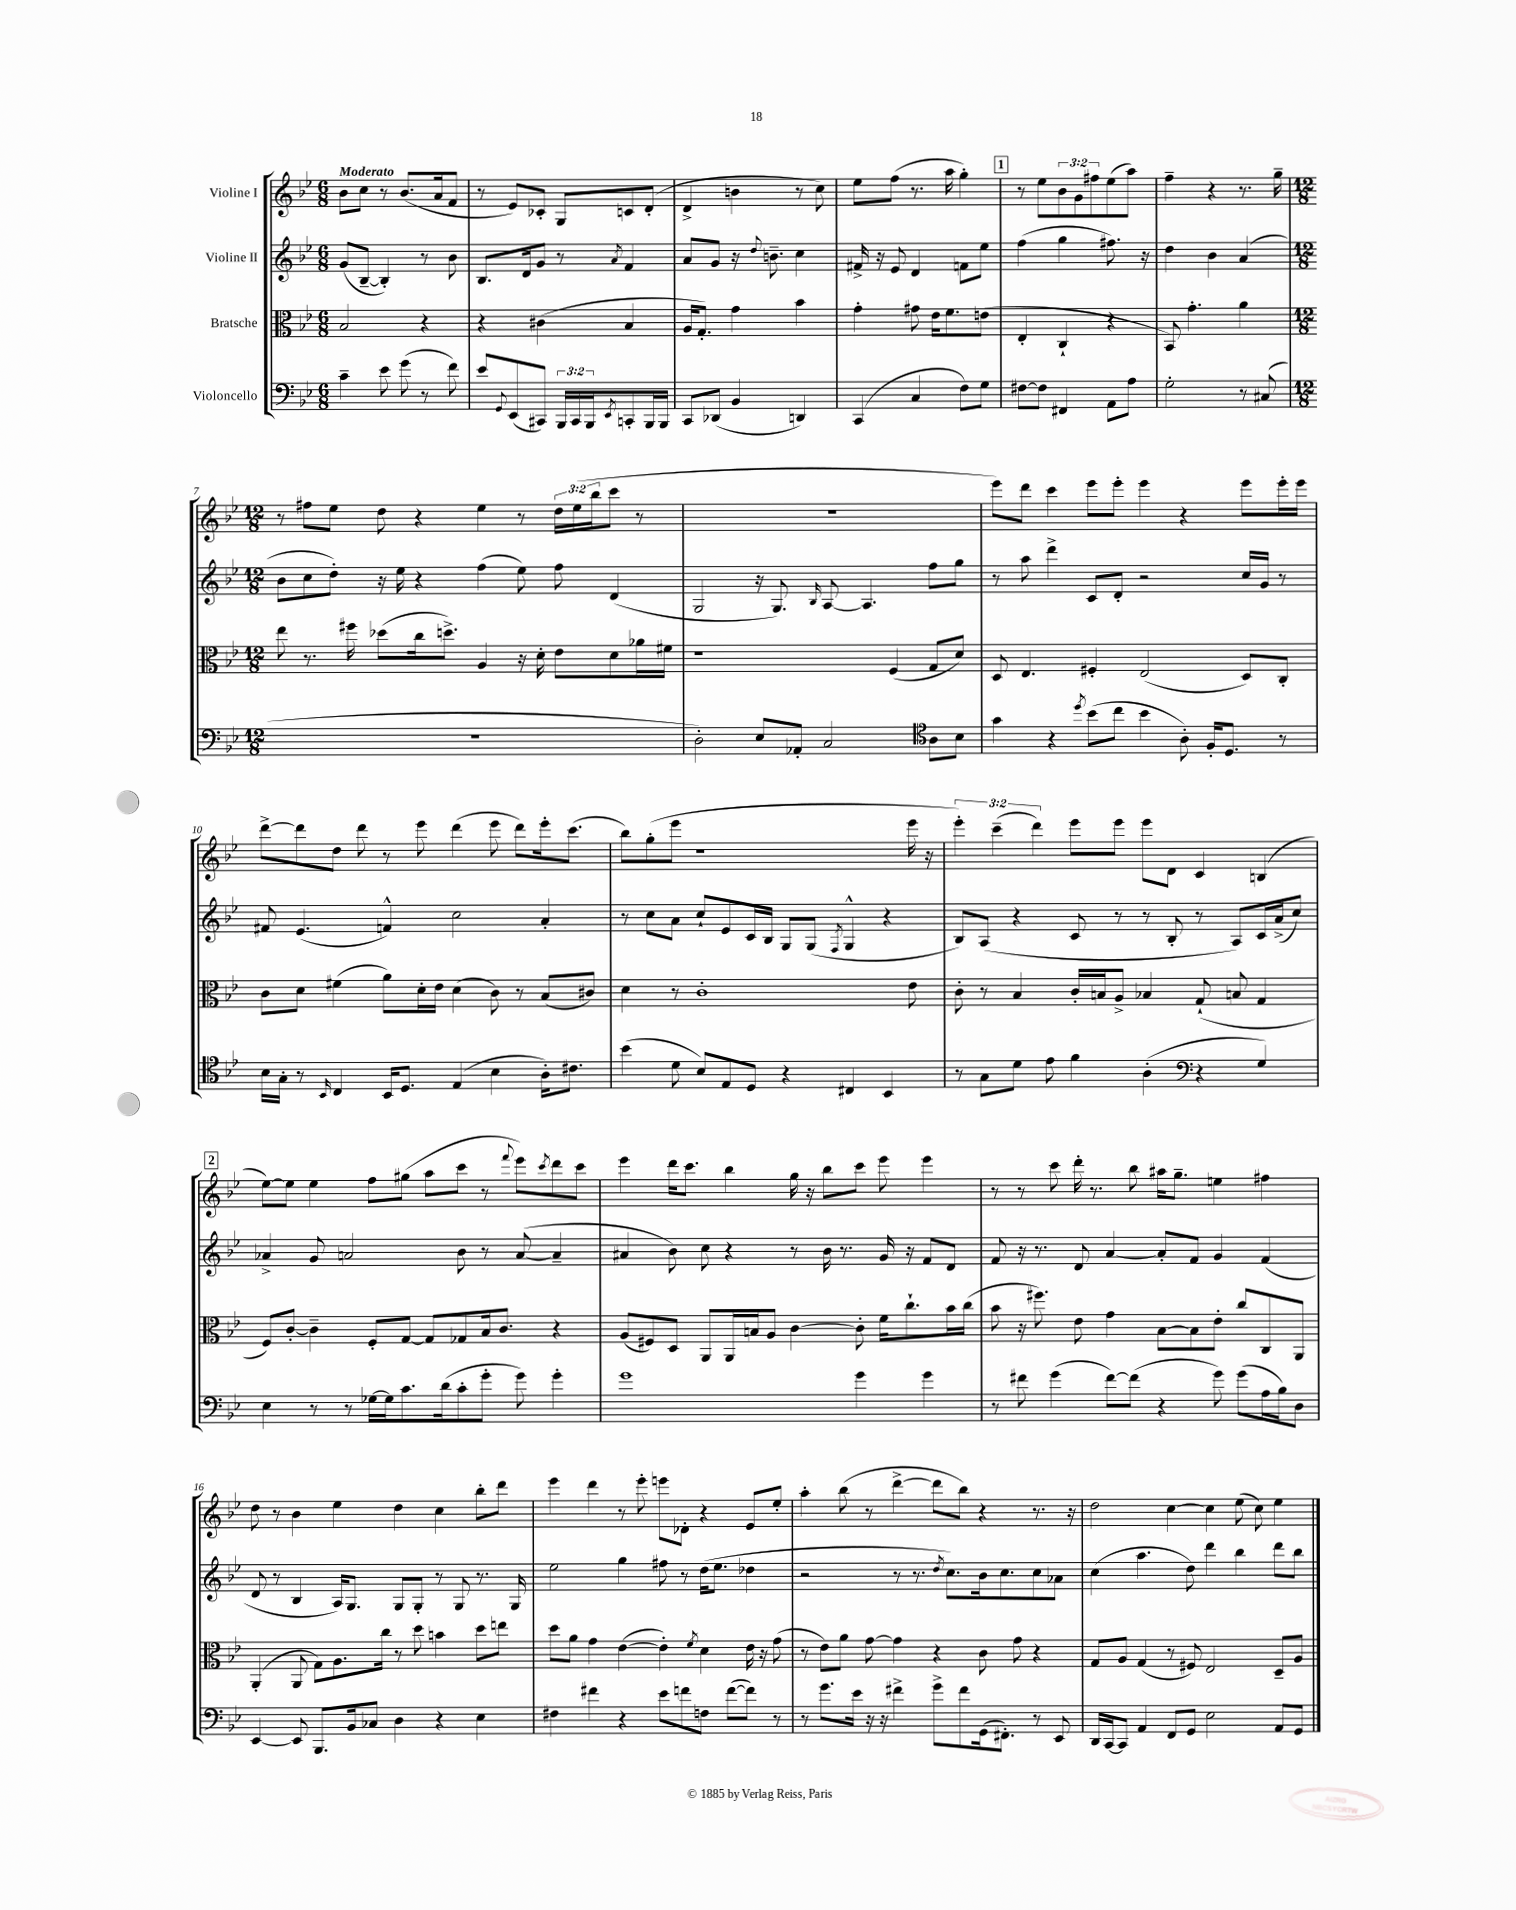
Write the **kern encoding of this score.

**kern	**kern	**kern	**kern
*staff4	*staff3	*staff2	*staff1
*clefF4	*clefC3	*clefG2	*clefG2
*k[b-e-]	*k[b-e-]	*k[b-e-]	*k[b-e-]
*M6/8	*M6/8	*M6/8	*M6/8
4c~	2B-	(8g	8b-
.	.	[8B-~	8cc
8e-	.	4B-'])	8r
(8g	.	.	(8.b-
8r	4r	8r	.
.	.	.	16a
8f)	.	8b-	8f
=	=	=	=
8e-	4r	8.B-	8r
8qqGG	.	.	.
(8EE-	.	.	8e-)
.	.	16d	.
8CC#)	(4c#	8g	8c-'
24BBB-	.	8r	8G
24CC#	.	.	.
24BBB-	.	.	.
8qEE-	.	8qa	.
8CC'	4B-	4f	8c
16BBB-	.	.	(8d'
16BBB-	.	.	.
=	=	=	=
8CC	16A	8a	4d^
.	8.G')	.	.
(8DD-	.	8g	.
4BB-	4g	16r	4b
.	.	8qqdd	.
.	.	8.b~	.
4DD)	4b-	4cc	8r
.	.	.	8cc)
=	=	=	=
(4CC	4g'	16f#^	8ee-
.	.	16r	.
.	.	8e-	(8ff
4C	8g#	4d	8.r
.	16e-	.	.
.	8.f	.	16aa
8F)	.	8f	4gg')
8G	(8e	8ee-	.
=	=	=	=
[8F#	4E-'	(4ff	8r
8F#]	.	.	8ee-
4FF#	4C`	4gg	12b-
.	.	.	12g
.	.	.	12ff#
8AA	4r	8.ff#)	(8ee-
8A	.	.	8aa)
.	.	16r	.
=	=	=	=
2G'	8BB-)	4dd	4ff~
.	4.g'	.	.
.	.	4b-	4r
8r	4a	(4a	8.r
(8C#	.	.	.
.	.	.	16gg~
=	=	=	=
*M12/8	*M12/8	*M12/8	*M12/8
1.r	8ee-	8b-	8r
.	8.r	8cc	8ff#
.	.	8dd')	8ee-
.	16ff#	.	.
.	(8dd-	16r	8dd
.	.	16ee-	.
.	16cc	4r	4r
.	8.dd^)	.	.
.	4A	(4ff	4ee-
.	16r	8ee-)	8r
.	16d'	.	.
.	8e-	8ff	24dd
.	.	.	(24ee-
.	.	.	24bb-
.	8d	(4d	8ccc
.	16a-	.	8r
.	16f#	.	.
=	=	=	=
2D')	1r	2G	1.r
8E-	.	16r	.
.	.	8.G)	.
8AA-'	.	.	.
.	.	16qqB-	.
2C	.	[8A	.
.	.	4.A]	.
.	(4F	.	.
8A	8G	8ff	.
8B-	8d)	8gg	.
=	=	=	=
*clefC4	*	*	*
4g	8D	8r	8eee-)
.	4.E-	8aa	8ddd
4r	.	4ddd^	4ccc
8qdd	.	.	.
(8b-	4F#'	8c	8eee-
8cc	.	8d'	8eee-'
4b-	(2E-	2r	4eee-
8A')	.	.	4r
16F'	.	.	.
8.D	.	.	.
.	8D)	16cc	8eee-
.	.	16g	.
8r	8C'	8r	16eee-'
.	.	.	16eee-
=	=	=	=
16B-	8c	8f#	[8ddd^
16G'	.	.	.
8r	8d	(4.e-	8ddd]
16qqBB-	.	.	.
4C	(4f#	.	8dd
.	.	.	8ddd
16BB-	8a)	4f^^)	8r
8.D	.	.	.
.	16d'	.	8eee-
.	16e-	.	.
(4E-	(4d	2cc	(4ddd
4B-	8c)	.	8eee-
.	8r	.	8ddd)
16A')	(8B-	4a'	16eee-'
8.c#	.	.	(8.ccc
.	8c#)	.	.
=	=	=	=
(4b-	4d	8r	8bb-)
.	.	8cc	(8gg'
8d	8r	8a	8eee-
8B-)	1c'	8cc`	1r
8E-	.	8e-	.
8D	.	16c	.
.	.	16B-	.
4r	.	8G	.
.	.	(8G	.
.	.	8qF	.
4C#	.	4G^^	.
4BB-	.	4r	.
.	8e-	.	16eee-
.	.	.	16r
=	=	=	=
8r	8c'	8B-)	6eee-')
8G	8r	(8A	.
.	.	.	(6ccc~
8d	4B-	4r	.
.	.	.	6ddd)
8e-	.	.	.
4f	16c'	8c	8eee-
.	16B	.	.
.	8A^	8r	8eee-
(4A'	4B-	8r	8eee-
.	.	8B-'	8d
4r	(8G`	8r	4c
.	8B	8A)	.
4G)	4G	16c	(4B
.	.	(16a^	.
.	.	8cc)	.
=	=	=	=
*clefF4	*	*	*
4E-	8F)	4a-^	[8ee-)
.	[8c'	.	8ee-]
8r	4c~]	8g	4ee-
8r	.	2a	.
[16G-	8F'	.	8ff
16G-]	.	.	.
8.c	[8G	.	(8gg#
.	8G]	.	8aa
(16d	.	.	.
8c'	8G-	8b-	8ccc
8g'	16B-	8r	8r
.	8.c	.	.
.	.	.	8qqfff
8g)	.	([8a	8eee-)
.	.	.	8qccc
4g'	4r	4a~]	8ddd
.	.	.	8ccc
=	=	=	=
1g	(8A	4a#	4eee-
.	8F#)	.	.
.	8D	8b-)	16ddd
.	.	.	8.ccc
.	8AA	8cc	.
.	16AA	4r	4bb-
.	16B	.	.
.	8A	.	.
.	[4c	8r	16gg
.	.	.	16r
.	.	16b-	8bb-
.	.	8.r	.
4g	8c']	.	8ccc
.	16f	16g	8eee-
.	8.cc`	16r	.
4g	.	8f	4eee-
.	16b-	8d	.
.	(16cc	.	.
=	=	=	=
8r	8b-	8f	8r
8f#	16r	16r	8r
.	8.ff#)	8.r	.
(4g	.	.	8ccc
.	8e-	8d	16ddd'
.	.	.	8.r
[8f#)	4g	[4a	.
(8f#]	.	.	8bb-
4r	[8B-	8a']	16aa#
.	.	.	8.gg~
.	8B-]	8f	.
8g)	8e-'	4g	4ee
(8g	8cc	.	.
16A	8C	(4f	4ff#
16B-)	.	.	.
8D	8AA	.	.
=	=	=	=
[4EE-	(4AA'	8d	8dd
.	.	8r	8r
8EE-]	8AA	4B-	4b-
8.BBB-	8G)	.	.
.	8.A	16A)	4ee-
16BB-	.	8.G	.
8C-	.	.	.
.	16cc	.	.
4D	8r	8G	4dd
.	8dd	8G'	.
4r	4b	8r	4cc
.	.	8G	.
4E-	8dd	8.r	8bb-'
.	8ee	.	8ddd
.	.	16G	.
=	=	=	=
4F#	8dd	2ee-	4eee-
.	8a	.	.
4f#	4g	.	4ddd
4r	([4e-	4gg	8r
.	.	.	8eee-'
8e-	4e-'])	8ff#	8eee
8f	.	8r	8d-'
.	8qf	.	.
8F	4d	(16dd	4r
.	.	8.ee-	.
([8f	.	.	.
8f])	16e-	4dd-	8e-
.	16r	.	.
8r	(8g	.	8ee-'
=	=	=	=
8r	8r	2r	4aa'
8.g	8e-)	.	.
.	8a	.	(8bb-
16e-	.	.	.
16r	[8g	.	8r
16r	.	.	.
4f#^	4g]	8r	[4ddd^
.	.	8.r	.
8g^	4r	.	8ddd]
.	.	8qdd	.
.	.	8.cc)	.
8f#	.	.	8bb-)
(16GG	8c	16b-	4r
8.FF#')	.	8.cc	.
.	8g	.	.
8r	4r	8cc	8.r
8EE-	.	8a-	.
.	.	.	16r
=	=	=	=
16DD	8G	(4cc	2dd
[16CC	.	.	.
8CC]	8A	.	.
4AA	(4G	4.aa	.
8FF	8r	.	[4cc
8GG	8F#)	8dd)	.
2E-	2E-	4ddd	4cc]
.	.	4bb-	(8ee-
.	.	.	8cc)
8AA	8D~	8ddd	4ee-
8GG	8A	8bb-	.
==	==	==	==
*-	*-	*-	*-
